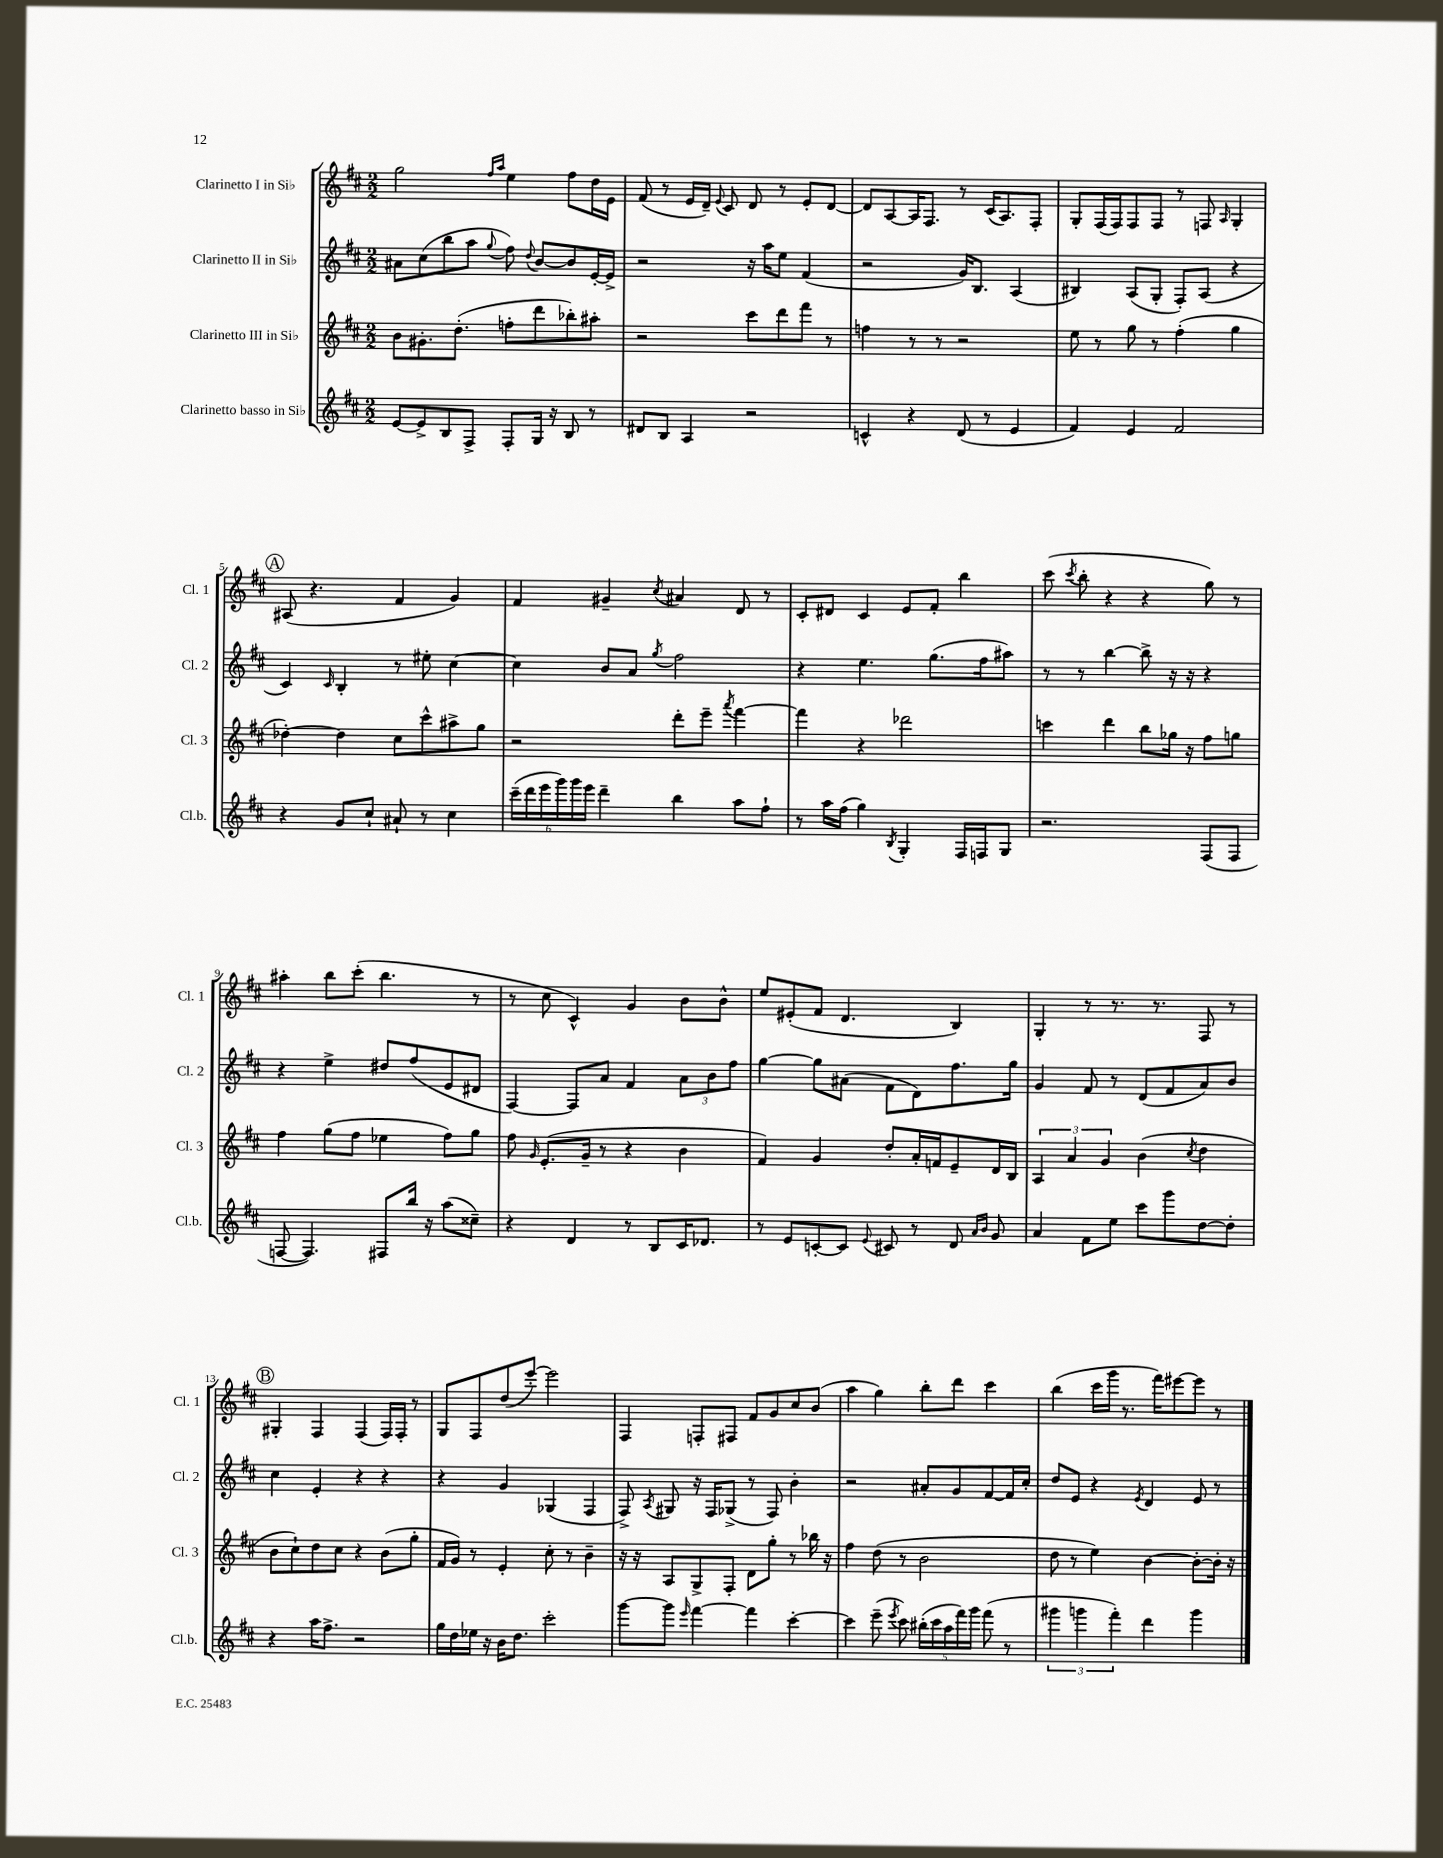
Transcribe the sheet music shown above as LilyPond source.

<<
\new StaffGroup <<
\new Staff = "s0" \with { instrumentName = "Clarinetto I in Sib" shortInstrumentName = "Cl. 1" } {
    \clef treble \key d \major \numericTimeSignature \time 2/2
    \autoBeamOff g''2 \grace { fis''16[ a''16] } e''4 fis''8[ d''16 e'16] |
    fis'8( r8 e'16[ d'16]--) \appoggiatura { e'8 } cis'8 d'8 r8 e'8[-. d'8]~ |
    d'8[ a8~ a16 fis8.] r8 cis'16[( a8.) fis8]-. |
    g8[-. fis16( fis16) fis8 fis8] r8 f8 \grace { a16 } g4-. |
    \mark \markup { \circle "A" } ais8( r4. fis'4 g'4) |
    fis'4 gis'4-- \acciaccatura { cis''8 } ais'4 d'8 r8 |
    cis'8[-. dis'8] cis'4 e'8[ fis'8]-. b''4 |
    cis'''8( \acciaccatura { cis'''8 } b''8-. r4 r4 g''8) r8 |
    ais''4-. b''8[ cis'''8]-.( b''4. r8 |
    r8 cis''8 cis'4-^) g'4 b'8[ b'8]-^ |
    e''8[ eis'8-.( fis'8] d'4. b4) |
    g4-. r8 r8. r8. fis8 r8 |
    \mark \markup { \circle "B" } gis4-. fis4 fis4( fis16[) fis16]-. r8 |
    g8[ fis8 d''8( e'''8]~-.) e'''2 |
    fis4 f8[-. fis8] fis'8[ g'8 cis''8 b'8]( |
    a''4 g''4) b''8[-. d'''8] cis'''4 |
    b''4( cis'''16[ g'''16] r8. fis'''16[) eis'''8~ eis'''8] r8 \bar "|." |
}
\new Staff = "s1" \with { instrumentName = "Clarinetto II in Sib" shortInstrumentName = "Cl. 2" } {
    \clef treble \key d \major \numericTimeSignature \time 2/2
    \autoBeamOff ais'8[ cis''8( b''8 a''8] \appoggiatura { g''8 } fis''8) \appoggiatura { d''8 } b'8[~ b'8 e'16~-. e'16]-> |
    r2 r16 a''16[ e''8] fis'4( |
    r2 g'16[) b8.] a4( |
    bis4) a8[( g8]-. fis8[-.) a8]( r4 |
    \mark \markup { \circle "A" } cis'4) \grace { cis'16 } b4-. r8 eis''8-. cis''4~ |
    cis''4 b'8[ a'8] \acciaccatura { g''8 } fis''2 |
    r4 e''4. g''8.[( fis''16 ais''8]) |
    r8 r8 b''4~ b''8-> r16 r16 r4 |
    r4 e''4-> dis''8[ fis''8( e'8 dis'8] |
    fis4~) fis8[ a'8] fis'4 \tuplet 3/2 { a'8[ b'8 fis''8] } |
    g''4~ g''8[ ais'8]( fis'8[ d'8) fis''8. g''16] |
    g'4 fis'8 r8 d'8[( fis'8 a'8) b'8] |
    \mark \markup { \circle "B" } cis''4 e'4-. r4 r4 |
    r4 g'4 ges4( fis4 |
    fis8->) \acciaccatura { a8 } gis8 r16 fis16[ ges8]->( r8 fis8) b'4-. |
    r2 ais'8[-. g'8 fis'8~ fis'16 cis''16]-. |
    d''8[ e'8] r4 \acciaccatura { e'8 } d'4 e'8 r8 \bar "|." |
}
\new Staff = "s2" \with { instrumentName = "Clarinetto III in Sib" shortInstrumentName = "Cl. 3" } {
    \clef treble \key d \major \numericTimeSignature \time 2/2
    \autoBeamOff b'8[ gis'8.-. d''8.]-.( f''8[-. d'''8 bes''8-.) ais''8]-. |
    r2 cis'''8[ d'''8 fis'''8] r8 |
    f''4 r8 r8 r2 |
    e''8 r8 g''8 r8 fis''4-.( g''4 |
    \mark \markup { \circle "A" } des''4~-.) des''4 cis''8[ cis'''8-^ ais''8-> g''8] |
    r2 d'''8[-. e'''8]-- \acciaccatura { a'''8 } fis'''4~ |
    fis'''4 r4 des'''2 |
    c'''4 d'''4 b''8[ ges''16] r16 fis''8[ g''8] |
    fis''4 g''8[( fis''8] ees''4 fis''8[) g''8] |
    fis''8 \grace { g'16 } e'8.[-.( g'16]-- r8 r4 b'4 |
    fis'4) g'4 d''8[-. a'16-. f'16 e'8-- d'16 b16] |
    \tuplet 3/2 { a4 a'4 g'4 } b'4( \acciaccatura { cis''8 } d''4 |
    \mark \markup { \circle "B" } b'8[ cis''8-!) d''8 cis''8] r4 b'8[( g''8]-. |
    fis'16[ g'16]) r8 e'4-. cis''8-. r8 b'4-- |
    r16 r16 a8[ g8-> fis8]-. d'8[ g''8]-. r8 bes''16 r16 |
    fis''4 d''8( r8 b'2 |
    d''8 r8 e''4) b'4~ b'8[~-. b'16]-. r16 \bar "|." |
}
\new Staff = "s3" \with { instrumentName = "Clarinetto basso in Sib" shortInstrumentName = "Cl.b." } {
    \clef treble \key d \major \numericTimeSignature \time 2/2
    \autoBeamOff e'8[~ e'8-> b8 fis8]-> fis8[-. g16] r16 b8 r8 |
    dis'8[ b8] a4 r2 |
    c'4-^ r4 d'8( r8 e'4 |
    fis'4) e'4 fis'2 |
    \mark \markup { \circle "A" } r4 g'8[ cis''8]-! ais'8-! r8 cis''4 |
    \tuplet 6/4 { cis'''16[--( d'''16 e'''16 g'''16) g'''16 e'''16] } d'''4-- b''4 a''8[ fis''8]-! |
    r8 a''16[ fis''16]( g''4) \acciaccatura { b8 } g4-. fis16[ f16 g8] |
    r2. fis8[( fis8] |
    f8~ f4.) fis8[ b''16] r16 a''8[( cisis''8]--) |
    r4 d'4 r8 b8[ cis'16 des'8.] |
    r8 e'8[ c'8~-. c'8] \appoggiatura { e'8 } cis'8 r8 d'8 \grace { a'16[ b'16] } g'8 |
    a'4 fis'8[ e''8] cis'''8[ g'''8 d''8~ d''8]-. |
    \mark \markup { \circle "B" } r4 a''16[ fis''8.]-> r2 |
    g''16[ d''16 ees''16] r16 b'16[ d''8.] cis'''2-. |
    g'''8[~ g'''8] \grace { e'''16 } fis'''4~ fis'''4 cis'''4~-. |
    cis'''4 e'''8--( \acciaccatura { e'''8 } cis'''8) \tuplet 5/4 { bis''16[-.( cis'''16 a''16 fis'''16) g'''16] } fis'''8( r8 |
    \tuplet 3/2 { gis'''4 g'''4 fis'''4-.) } d'''4 g'''4 \bar "|." |
}
>>
>>
